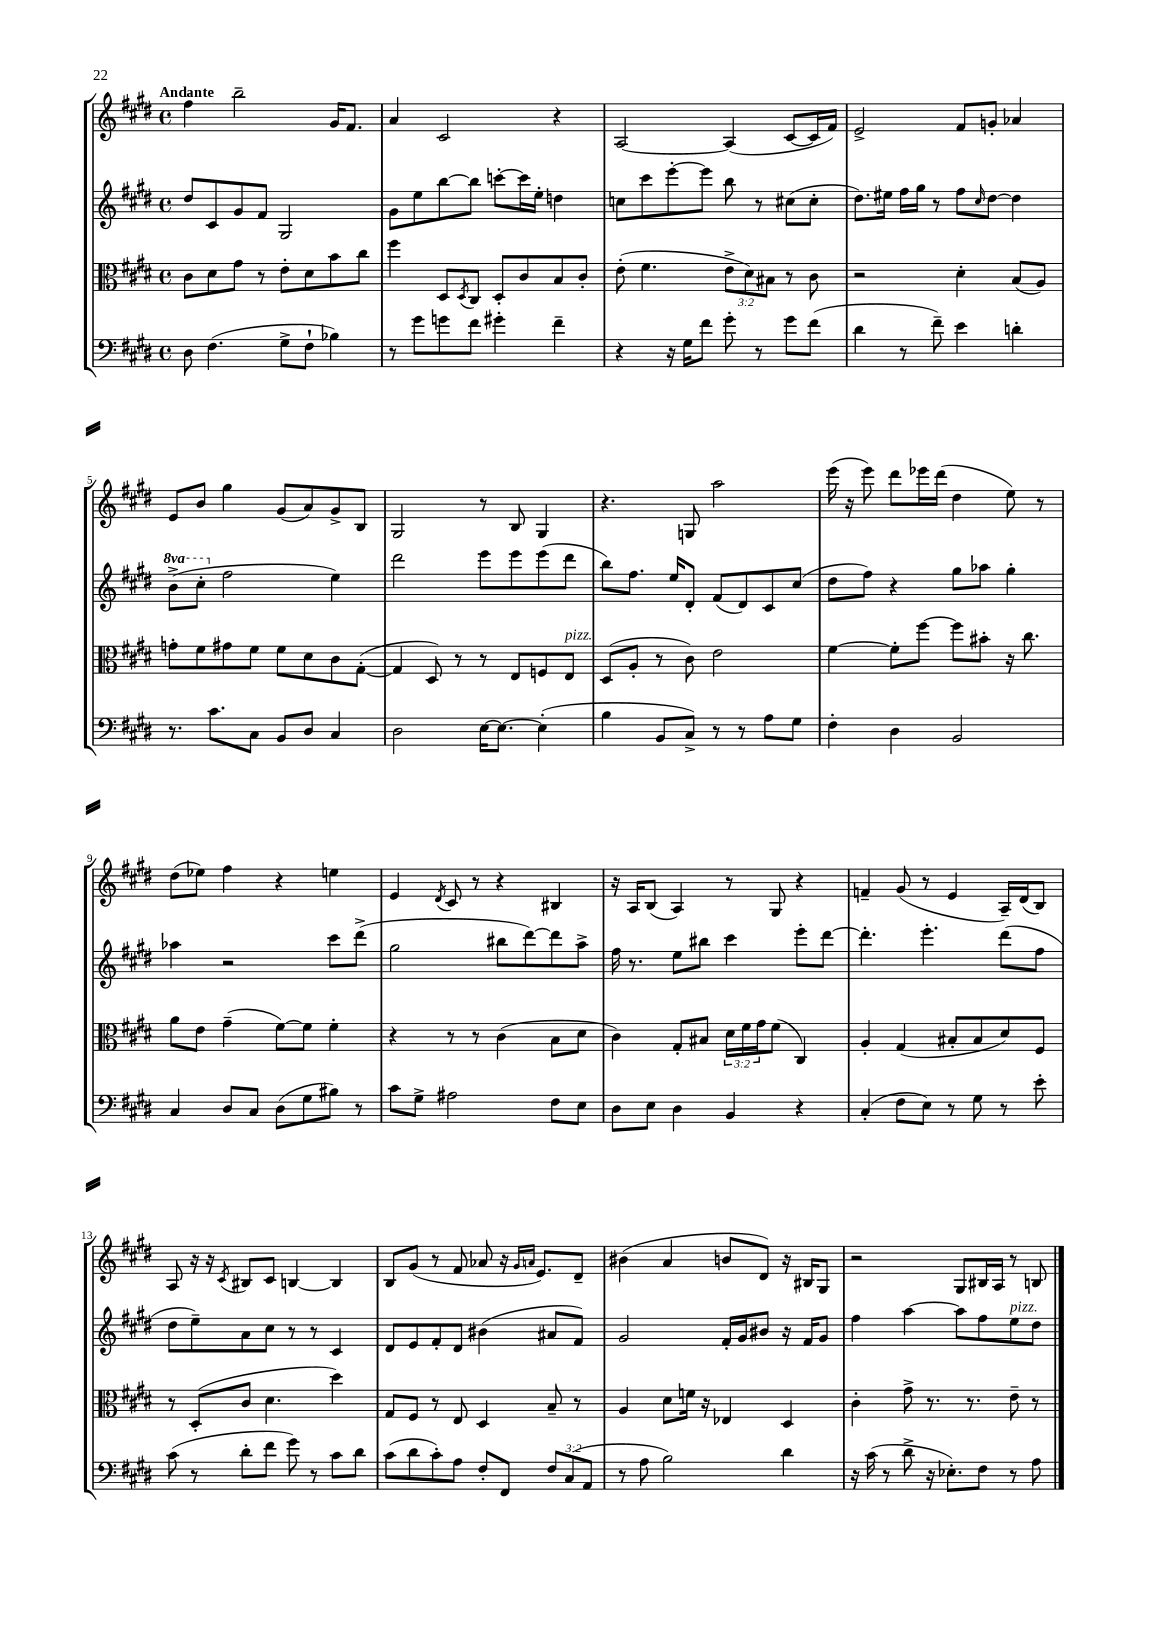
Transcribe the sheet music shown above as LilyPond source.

<<
\new StaffGroup <<
\new Staff = "s0" {
    \clef treble \key e \major \defaultTimeSignature \time 4/4 \tempo "Andante"
    fis''4 b''2-- gis'16 fis'8. |
    a'4 cis'2 r4 |
    a2~ a4( cis'8~ cis'16 fis'16) |
    e'2-> fis'8 g'8-. aes'4 |
    e'8 b'8 gis''4 gis'8( a'8) gis'8-> b8 |
    gis2 r8 b8 gis4 |
    r4. g8 a''2 |
    e'''16( r16 e'''8) dis'''8 ees'''16 dis'''16( dis''4 e''8) r8 |
    dis''8( ees''8) fis''4 r4 e''4 |
    e'4 \acciaccatura { dis'8 } cis'8 r8 r4 bis4 |
    r16 a16 b8( a4) r8 gis8 r4 |
    f'4-- gis'8( r8 e'4 a16--) dis'16( b8) |
    a8 r16 r16 \acciaccatura { cis'8 } bis8 cis'8 b4~ b4 |
    b8 gis'8( r8 fis'8 aes'8 r16 \grace { gis'16 a'16 } e'8.) dis'8-- |
    bis'4( a'4 b'8 dis'8) r16 bis16 gis8 |
    r2 gis8 bis16 a16 r8 b8 \bar "|." |
}
\new Staff = "s1" {
    \clef treble \key e \major \defaultTimeSignature \time 4/4 \set Staff.ottavationMarkups = #ottavation-simple-ordinals
    dis''8 cis'8 gis'8 fis'8 gis2 |
    gis'8 e''8 b''8~ b''8 c'''8~-. c'''16 e''16-. d''4 |
    c''8 cis'''8 e'''8~-. e'''8 b''8 r8 cis''8( cis''8-. |
    dis''8.) eis''16 fis''16 gis''16 r8 fis''8 \grace { cis''16 } dis''8~ dis''4 |
    \ottava #1 b''8->( cis'''8-. \ottava #0 fis''2 e''4) |
    dis'''2 e'''8 e'''8 e'''8( dis'''8 |
    b''8) fis''8. e''16 dis'8-. fis'8( dis'8) cis'8 cis''8( |
    dis''8 fis''8) r4 gis''8 aes''8 gis''4-. |
    aes''4 r2 cis'''8 dis'''8->( |
    gis''2 bis''8 dis'''8~) dis'''8 a''8-> |
    fis''16 r8. e''8 bis''8 cis'''4 e'''8-. dis'''8~ |
    dis'''4.-. e'''4.-. dis'''8( fis''8 |
    dis''8 e''8--) a'8 cis''8 r8 r8 cis'4 |
    dis'8 e'8 fis'8-. dis'8 bis'4( ais'8 fis'8) |
    gis'2 fis'16-. gis'16 bis'8 r16 fis'16 gis'8 |
    fis''4 a''4~ a''8 fis''8 e''8^\markup { \italic "pizz." } dis''8 \bar "|." |
}
\new Staff = "s2" {
    \clef alto \key e \major \defaultTimeSignature \time 4/4 \override Staff.TupletNumber.text = #tuplet-number::calc-fraction-text
    cis'8 dis'8 gis'8 r8 e'8-. dis'8 b'8 cis''8 |
    fis''4 dis8 \acciaccatura { dis8 } cis8 dis8-. cis'8 b8 cis'8-. |
    e'8-.( fis'4. \tuplet 3/2 { e'8-> dis'8) bis8 } r8 cis'8 |
    r2 dis'4-. b8( a8) |
    g'8-. fis'8 gis'8 fis'8 fis'8 dis'8 cis'8 gis8~-.( |
    gis4 dis8) r8 r8 e8 f8 e8^\markup { \italic "pizz." } |
    dis8( a8-. r8 cis'8) e'2 |
    fis'4~ fis'8-. fis''8~ fis''8 bis'8-. r16 cis''8. |
    a'8 e'8 gis'4--( fis'8~) fis'8 fis'4-. |
    r4 r8 r8 cis'4( b8 dis'8 |
    cis'4) gis8-. bis8 \tuplet 3/2 { dis'16 fis'16 gis'16 } fis'8( cis4) |
    a4-. gis4( bis8-. bis8 dis'8) fis8 |
    r8 dis8-.( cis'8 dis'4. dis''4) |
    gis8 fis8 r8 e8 dis4 b8-- r8 |
    a4 dis'8 f'16 r16 ees4 dis4 |
    cis'4-. gis'8-> r8. r8. e'8-- r8 \bar "|." |
}
\new Staff = "s3" {
    \clef bass \key e \major \defaultTimeSignature \time 4/4 \override Staff.TupletNumber.text = #tuplet-number::calc-fraction-text
    dis8 fis4.( gis8-> fis8-! bes4) |
    r8 gis'8 g'8 fis'8 gis'4-. fis'4-- |
    r4 r16 gis16 fis'8 gis'8-. r8 gis'8 fis'8( |
    dis'4 r8 fis'8--) e'4 d'4-. |
    r8. cis'8. cis8 b,8 dis8 cis4 |
    dis2 e16~ e8.~ e4-.( |
    b4 b,8 cis8->) r8 r8 a8 gis8 |
    fis4-. dis4 b,2 |
    cis4 dis8 cis8 dis8( gis8 bis8) r8 |
    cis'8 gis8-> ais2 fis8 e8 |
    dis8 e8 dis4 b,4 r4 |
    cis4-.( fis8 e8) r8 gis8 r8 e'8-. |
    cis'8( r8 dis'8-. fis'8 gis'8) r8 cis'8 dis'8 |
    cis'8( dis'8 cis'8-.) a8 fis8-. fis,8 \tuplet 3/2 { fis8 cis8( a,8 } |
    r8 a8 b2) dis'4 |
    r16 cis'16( r8 dis'8-> r16 ees8.-.) fis8 r8 a8 \bar "|." |
}
>>
>>
